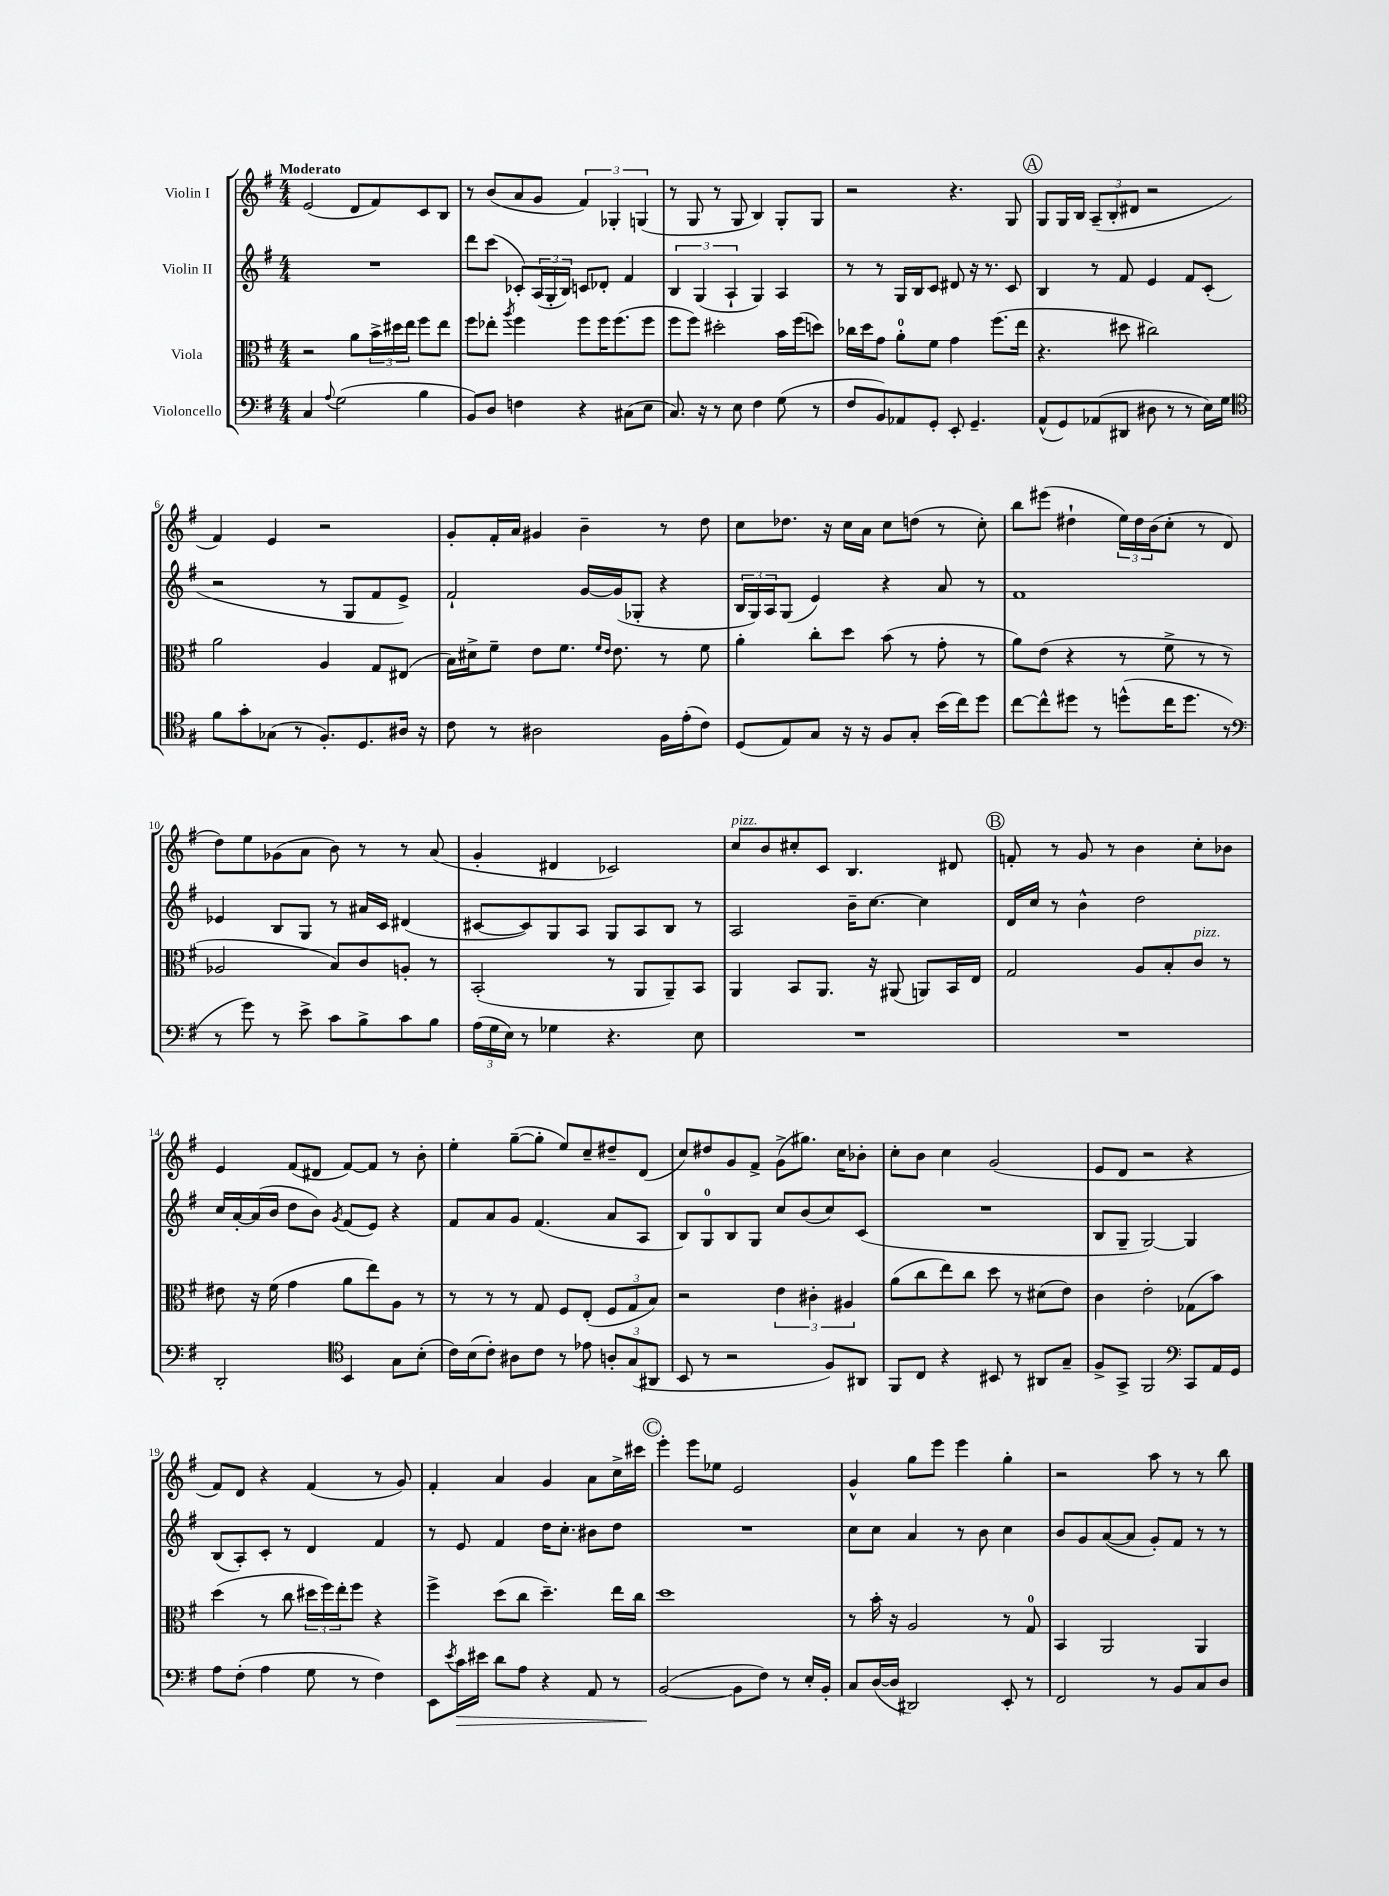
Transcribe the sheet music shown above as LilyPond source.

<<
\new StaffGroup <<
\new Staff = "s0" \with { instrumentName = "Violin I" } {
    \clef treble \key g \major \numericTimeSignature \time 4/4 \tempo "Moderato"
    e'2( d'8 fis'8) c'8 b8 |
    r8 b'8( a'8 g'8 \tuplet 3/2 { fis'4) ges4-. g4( } |
    r8 g8 r8 g8 b4) g8-. g8 |
    r2 r4. g8 |
    \mark \markup { \circle "A" } g8 g16 b16 \tuplet 3/2 { a8--( b8-. dis'8 } r2 |
    fis'4) e'4 r2 |
    g'8-. fis'16-. a'16 gis'4 b'4-- r8 d''8 |
    c''8 des''8. r16 c''16 a'16 c''8 d''8( r8 c''8-.) |
    b''8 eis'''8( dis''4-! \tuplet 3/2 { e''16) dis''16 b'16( } c''8-. r8 d'8 |
    d''8) e''8 ges'8( a'8 b'8) r8 r8 a'8( |
    g'4-. dis'4 ces'2) |
    c''8^\markup { \italic "pizz." } b'8 cis''8-. c'8 b4. dis'8 |
    \mark \markup { \circle "B" } f'8-. r8 g'8 r8 b'4 c''8-. bes'8 |
    e'4 fis'8( dis'8 fis'8~) fis'8 r8 b'8-. |
    e''4-. g''8~--( g''8-. e''8) c''8-- dis''8-- d'8( |
    c''8) dis''8 g'8 fis'8-> g'8->( gis''8.) c''16 bes'8-. |
    c''8-. b'8 c''4 g'2( |
    e'8 d'8 r2 r4 |
    fis'8) d'8 r4 fis'4( r8 g'8) |
    fis'4-. a'4 g'4 a'8 c''16-> cis'''16 |
    \mark \markup { \circle "C" } e'''4-. e'''8 ees''8 e'2 |
    g'4-^ g''8 e'''8 e'''4 g''4-. |
    r2 a''8 r8 r8 b''8 \bar "|." |
}
\new Staff = "s1" \with { instrumentName = "Violin II" } {
    \clef treble \key g \major \numericTimeSignature \time 4/4
    R1 |
    d'''8 c'''8( ces'8-.) \tuplet 3/2 { a16( g16-. b16) } c'8 des'8-. fis'4 |
    \tuplet 3/2 { b4 g4( a4-! } g4) a4 |
    r8 r8 g16 b16 c'8 dis'8 r16 r8. c'8 |
    \mark \markup { \circle "A" } b4 r8 fis'8 e'4 fis'8 c'8-.( |
    r2 r8 g8 fis'8 e'8->) |
    fis'2-! g'16~ g'16( ges8-. r4 |
    \tuplet 3/2 { b16 g16) a16 } g8( e'4) r4 a'8 r8 |
    fis'1 |
    ees'4 b8 g8 r8 ais'16 c'16 dis'4( |
    cis'8~ cis'8) g8 a8 g8 a8 b8 r8 |
    a2 b'16-- c''8.~ c''4 |
    \mark \markup { \circle "B" } d'16 c''16 r8 b'4-^ d''2 |
    c''16 a'16~-. a'16( b'16 d''8 b'8) \acciaccatura { g'8 } fis'8( e'8) r4 |
    fis'8 a'8 g'8 fis'4.( a'8 a8 |
    b8) g8-0 b8 g8 c''8 b'8( c''8) c'8( |
    R1 |
    b8 g8-- g2~) g4 |
    b8( a8-.) c'8-. r8 d'4 fis'4 |
    r8 e'8 fis'4 d''16 c''8.-. bis'8 d''8 |
    \mark \markup { \circle "C" } R1 |
    c''8 c''8 a'4 r8 b'8 c''4 |
    b'8 g'8 a'8~( a'8 g'8-.) fis'8 r8 r8 \bar "|." |
}
\new Staff = "s2" \with { instrumentName = "Viola" } {
    \clef alto \key g \major \numericTimeSignature \time 4/4
    r2 a'8 \tuplet 3/2 { b'16-> dis''16 e''16 } fis''8 e''8 |
    fis''8 ees''8-. \acciaccatura { a''8 } fis''4 fis''8 fis''16 fis''8.( fis''8 |
    fis''8 fis''8) dis''2-. b'16 fis''16( d''8) |
    ces''16 d''16 g'8 a'8-0-. fis'8 g'4 fis''8.( e''16 |
    \mark \markup { \circle "A" } r4. dis''8 cis''2) |
    a'2 a4 g8 eis8( |
    b16) dis'16-> fis'8-- e'8 fis'8. \grace { fis'16 e'16 } e'8. r8 fis'8 |
    a'4-. c''8-. d''8 b'8( r8 g'8-. r8 |
    a'8) e'8( r4 r8 fis'8-> r8 r8 |
    aes2 b8) c'8 a8-. r8 |
    b,2-.( r8 a,8 a,8--) b,8 |
    a,4 b,8 a,8. r16 ais,8( a,8) b,16 e16 |
    \mark \markup { \circle "B" } g2 a8 b8-. c'8^\markup { \italic "pizz." } r8 |
    eis'8 r16 fis'16( g'4 a'8 e''8) a8 r8 |
    r8 r8 r8 g8 fis8 e8-.( \tuplet 3/2 { fis8 g8 b8) } |
    r2 \tuplet 3/2 { e'4 cis'4-. ais4 } |
    a'8( c''8 e''8) c''8 d''8 r8 dis'8( e'8) |
    c'4 e'2-. ges8( b'8) |
    d''4( r8 c''8 \tuplet 3/2 { dis''16 fis''16) e''16-. } fis''8 r4 |
    fis''4-> d''8( c''8 d''4.--) e''16 c''16 |
    \mark \markup { \circle "C" } d''1 |
    r8 b'16-. r16 a2 r8 g8-0 |
    b,4 a,2 a,4 \bar "|." |
}
\new Staff = "s3" \with { instrumentName = "Violoncello" } {
    \clef bass \key g \major \numericTimeSignature \time 4/4
    c4 \appoggiatura { a8 } g2( b4 |
    b,8) d8 f4 r4 cis8( e8 |
    c8.) r16 r8 e8 fis4 g8( r8 |
    fis8 b,8) aes,8 g,8-. e,8-. g,4.-- |
    \mark \markup { \circle "A" } a,8-^( g,8) aes,8( dis,8 dis8 r8 r8 e16) g16 |
    \clef tenor fis'8 g'8-. ges8( r8 fis8.-.) d8. ais16 r16 |
    c'8 r8 ais2 fis16 e'16-.( c'8) |
    d8( e8) g8 r16 r16 fis8 g8-. b'16( c''16) d''8 |
    c''8~ c''8-^ dis''8 r8 d''8-^( c''16 d''8. r8 |
    \clef bass r8 g'8) r8 e'8-> c'8 b8-> c'8 b8 |
    \tuplet 3/2 { a16( g16 e16) } r8 ges4 r4. e8 |
    R1 |
    \mark \markup { \circle "B" } R1 |
    d,2-. \clef tenor b,4 g8 b8-.( |
    c'16) b16( c'8-.) ais8 c'8 r8 ees'8 \tuplet 3/2 { a8-. g8( ais,8 } |
    b,8 r8 r2 fis8) ais,8 |
    fis,8 c8 r4 bis,8 r8 ais,8 g8-- |
    fis8-> g,8-> fis,2 \clef bass c,8 a,16 g,16 |
    a8 fis8-.( a4 g8 r8 fis4) |
    e,8 \acciaccatura { e'8 } c'16\> eis'16 d'8 a8 r4 a,8 r8 |
    \mark \markup { \circle "C" } b,2~\!( b,8 fis8) r8 e16-. b,16-. |
    c8 d16~( d16 dis,2) e,8-. r8 |
    fis,2 r8 b,8 c8 d8 \bar "|." |
}
>>
>>
